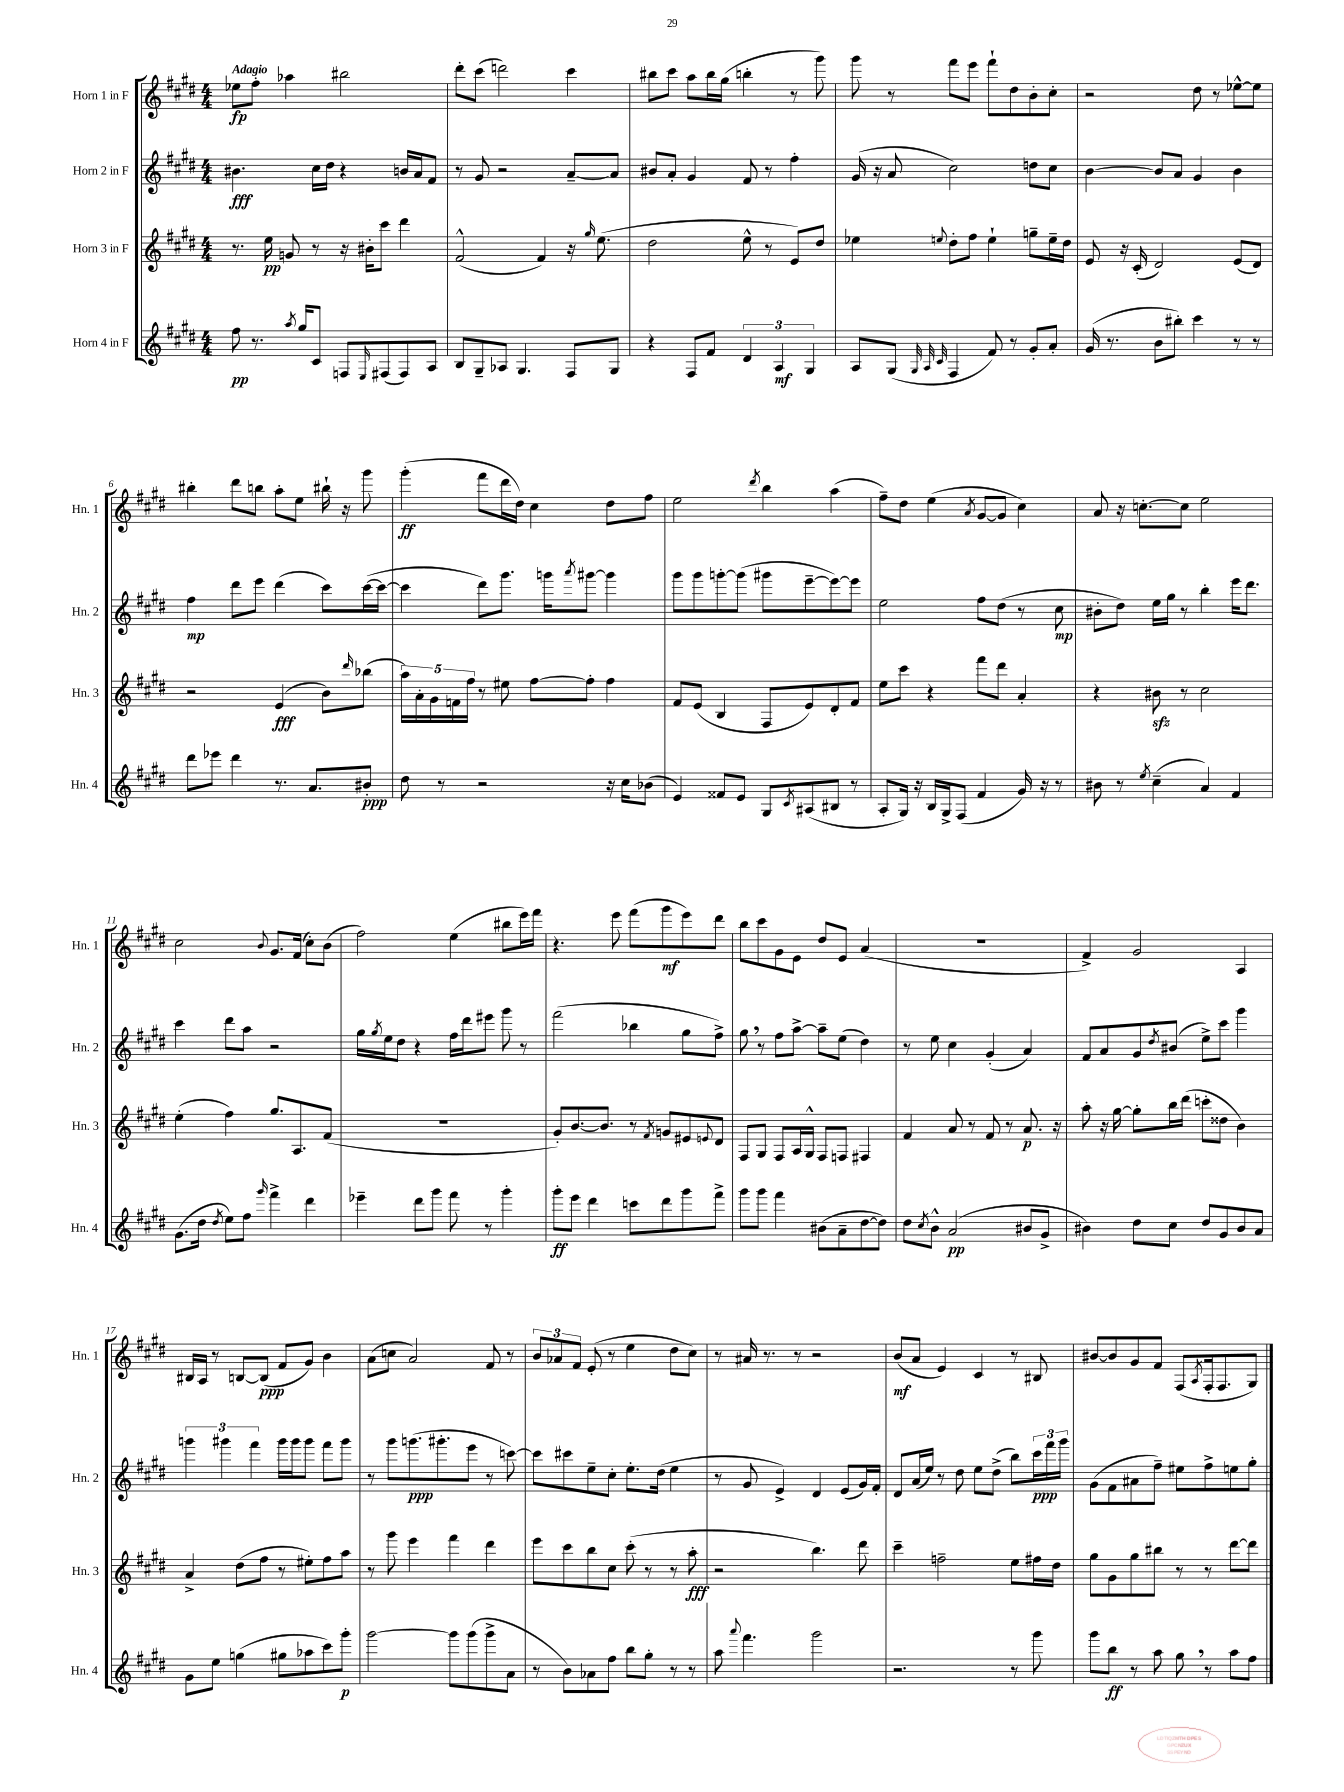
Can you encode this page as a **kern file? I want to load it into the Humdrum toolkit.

**kern	**kern	**kern	**kern
*staff4	*staff3	*staff2	*staff1
*clefG2	*clefG2	*clefG2	*clefG2
*k[f#c#g#d#]	*k[f#c#g#d#]	*k[f#c#g#d#]	*k[f#c#g#d#]
*M4/4	*M4/4	*M4/4	*M4/4
8ff#	8.r	4.b#	8ee-
8.r	.	.	8ff#'
.	16ee	.	.
.	8g	.	4aa-
8qaa	.	.	.
16gg#	.	.	.
8c#	8r	16cc#	.
.	.	16dd#	.
8F	16r	4r	2bb#
.	16b#'	.	.
16qqE	.	.	.
(8F#	8ccc#	.	.
8F#)	4ddd#	16b	.
.	.	16a	.
8A	.	8f#	.
=	=	=	=
8B	(2f#^^	8r	8ddd#'
8G#~	.	8g#	(8ccc#
8A-	.	2r	2ddd)
4.G#	.	.	.
.	4f#)	.	.
8F#	16r	[8a~	4ccc#
.	16qqgg#	.	.
.	(8.ee	.	.
8G#	.	8a]	.
=	=	=	=
4r	2dd#	8b#	8bb#
.	.	8a'	8ccc#
8F#	.	4g#	8aa
8f#	.	.	16bb#
.	.	.	(16gg#
6d#	8ee^^	8f#	4bb'
.	8r	8r	.
6A	.	.	.
.	8e)	4ff#'	8r
6G#	.	.	.
.	8dd#	.	8ggg#)
=	=	=	=
8A	4ee-	(16g#	8ggg#
.	.	16r	.
(8G#	.	8a	8r
32qqG#	.	.	.
32qqA	.	.	.
32qqc#	8qqee	.	.
4F#	8dd#'	2cc#)	8fff#
.	8ff#	.	8eee
8f#)	4ee`	.	8fff#`
8r	.	.	8dd#
8g#'	8gg~	8dd	8b'
8a'	16ee~	8cc#	8cc#'
.	16dd#	.	.
=	=	=	=
(16g#	8e	[4b	2r
8.r	.	.	.
.	16r	.	.
.	(16c#'	.	.
8b	2d#)	8b]	.
8bb#')	.	8a	.
4ccc#	.	4g#	8dd#
.	.	.	8r
8r	(8e	4b	[8ee-^^
8r	8d#)	.	8ee-]
=	=	=	=
8ddd#	2r	4ff#	4bb#'
8eee-	.	.	.
4ddd#	.	8ddd#	8ddd#
.	.	8eee	8bb
8.r	(4e	(4ddd#	8aa'
.	.	.	8ee
8.a	.	.	.
.	8b)	8ccc#)	16bb#`
.	.	.	16r
.	16qqddd#	.	.
8b#'	(8bb-	([16ccc#	8ggg#
.	.	16ccc#_	.
=	=	=	=
8dd#	20aa)	4ccc#]	(4ggg#'
.	20a'	.	.
.	20g#	.	.
8r	.	.	.
.	20f	.	.
.	20ff#	.	.
2r	8r	8ddd#)	8fff#
.	8ee#	8.ggg#	16ddd#
.	.	.	16dd#)
.	[8ff#	.	4cc#
.	.	16ggg	.
.	.	8qaaa	.
.	8ff#']	[8ggg#	.
16r	4ff#	4ggg#]	8dd#
16cc#	.	.	.
(8b-	.	.	8ff#
=	=	=	=
4e)	8f#	8ggg#	2ee
.	(8e	8ggg#	.
8f##	4B	[8ggg'	.
8e	.	(8ggg]	.
.	.	.	8qddd#
8G#	8F#	8ggg#	4bb
8qc#	.	.	.
(8A#	8e)	[8eee~	.
8B#	8d#'	8eee_)	(4aa
8r	8f#	8eee]	.
=	=	=	=
8A'	8ee	2ee	8ff#~)
16G#)	8ccc#	.	8dd#
16r	.	.	.
16B	4r	.	(4ee
16G#^	.	.	.
(8F#	.	.	.
.	.	.	8qa
4f#	8fff#	8ff#	[8g#
.	8ddd#	(8dd#	8g#]
16g#)	4a'	8r	4cc#)
16r	.	.	.
8r	.	8cc#	.
=	=	=	=
8b#	4r	8b#'	8a
8r	.	8dd#)	16r
.	.	.	[8.cc'
8qee	.	.	.
(4cc#~	8b#	16ee	.
.	.	16gg#	.
.	8r	8r	8cc]
4a)	2cc#	4bb'	2ee
4f#	.	16eee	.
.	.	8.ddd#	.
=	=	=	=
(8.g#	(4ee'	4ccc#	2cc#
16dd#	.	.	.
8qdd#	.	.	.
8ee)	4ff#)	8ddd#	.
8ff#	.	8aa	.
16qqggg#	.	.	8qqb
4fff#^	8.gg#	2r	8.g#
.	8.A	.	(16f#
4ddd#	.	.	8cc#')
.	(8f#	.	(8b
=	=	=	=
4eee-~	1r	16gg#	2ff#)
.	.	8qgg#	.
.	.	16ee	.
.	.	8dd#	.
8ddd#	.	4r	.
8ggg#	.	.	.
8fff#	.	16ff#	(4ee
.	.	16ddd#	.
8r	.	8eee#	.
4ggg#'	.	8ggg#	8bb#
.	.	8r	16eee)
.	.	.	16fff#
=	=	=	=
8ggg#'	8g#')	(2fff#	4.r
8eee	[8.b	.	.
4ddd#	.	.	.
.	8.b]	.	.
.	.	.	8eee
8ccc	8r	4bb-	(8fff#
.	8qf#	.	.
8ddd#	8g	.	8ggg#
8ggg#	8e#	8gg#	8eee)
.	8qqe	.	.
8fff#^	8d#	8ff#^)	8ddd#
=	=	=	=
8ggg#	8F#	8gg#	8bb
8ggg#	8G#	8r	8ccc#
4fff#	8F#	8ff#	8g#
.	16A	[8aa^	8e
.	16G#^^	.	.
(8b#	8F#	8aa~]	8dd#
8a~	8F	(8ee	8e
[8dd#	4F#	4dd#)	(4a
8dd#])	.	.	.
=	=	=	=
8dd#	4f#	8r	1r
8qcc#	.	.	.
8b^^	.	8ee	.
(2a	8a	4cc#	.
.	8r	.	.
.	8f#	(4g#'	.
.	8r	.	.
8b#	8.a	4a)	.
8g#^	.	.	.
.	16r	.	.
=	=	=	=
4b#)	8aa'	8f#	4f#^)
.	16r	8a	.
.	[16gg#	.	.
8dd#	8gg#']	8g#	2g#
.	.	8qdd#	.
8cc#	16bb	(8b#	.
.	(16ddd#	.	.
8dd#	8ccc'	8ee^)	.
8g#	8dd##	8ccc#	.
8b#	4b)	4ggg#	4A
8a	.	.	.
=	=	=	=
8g#	4a^	6ggg	16B#
.	.	.	16A
8ee	.	.	8r
.	.	6ggg#	.
(4gg	(8dd#	.	[8B
.	.	6fff#	.
.	8ff#	.	(8B]
8gg#	8r	16ggg#	8f#
.	.	16ggg#	.
8aa-	8ee#')	8ggg#	8g#)
8ccc#)	8ff#	8fff#	4b
8ggg#'	8aa	8ggg#	.
=	=	=	=
[2ggg#	8r	8r	(8a
.	8ggg#	8ggg#	8cc
.	4eee	(8.ggg	2a)
.	.	8.ggg#'	.
8ggg#]	4fff#	.	.
(8ggg#	.	8eee	.
8ggg#^	4ddd#	8r	8f#
8a	.	[8ccc)	8r
=	=	=	=
8r	8eee	8ccc]	12b
.	.	.	12a-
8b)	8ccc#	8ccc#	.
.	.	.	12f#
8a-	8bb	8ee~	(8e'
8ff#	8cc#	8cc#'	8r
8bb	(8ccc#'	8.ee'	4ee
8gg#'	8r	.	.
.	.	(16dd#	.
8r	8r	4ee	8dd#
8r	8aa'	.	8cc#)
=	=	=	=
8aa	2r	8r	8r
8qqaaa	.	.	.
4.fff#	.	8g#	16a#
.	.	.	8.r
.	.	4e^)	.
.	.	.	8r
2ggg#	4.bb)	4d#	2r
.	.	(8e	.
.	8ddd#	16g#)	.
.	.	16f#'	.
=	=	=	=
2.r	4ccc#~	8d#	(8b
.	.	(16a	8a
.	.	16ee)	.
.	2ff~	8r	4e)
.	.	8dd#	.
.	.	8ee	4c#
.	.	(8dd#^	.
8r	8ee	8bb)	8r
8ggg#	16ff#	24ccc#	8B#
.	.	24fff#	.
.	16dd#	.	.
.	.	24ggg#	.
=	=	=	=
8ggg#	8gg#	(8g#	[8b#
8bb	8g#	8f#	8b#]
8r	8gg#	8a#	8g#
8aa	8bb#	8ff#~)	8f#
8gg#	8r	8ee#	(8F#
.	.	.	8qA
8r	8r	8ff#^	16F#'
.	.	.	8.F#
8aa	[8ddd#	8ee	.
8ff#	8ddd#]	8gg#'	8G#)
==	==	==	==
*-	*-	*-	*-
